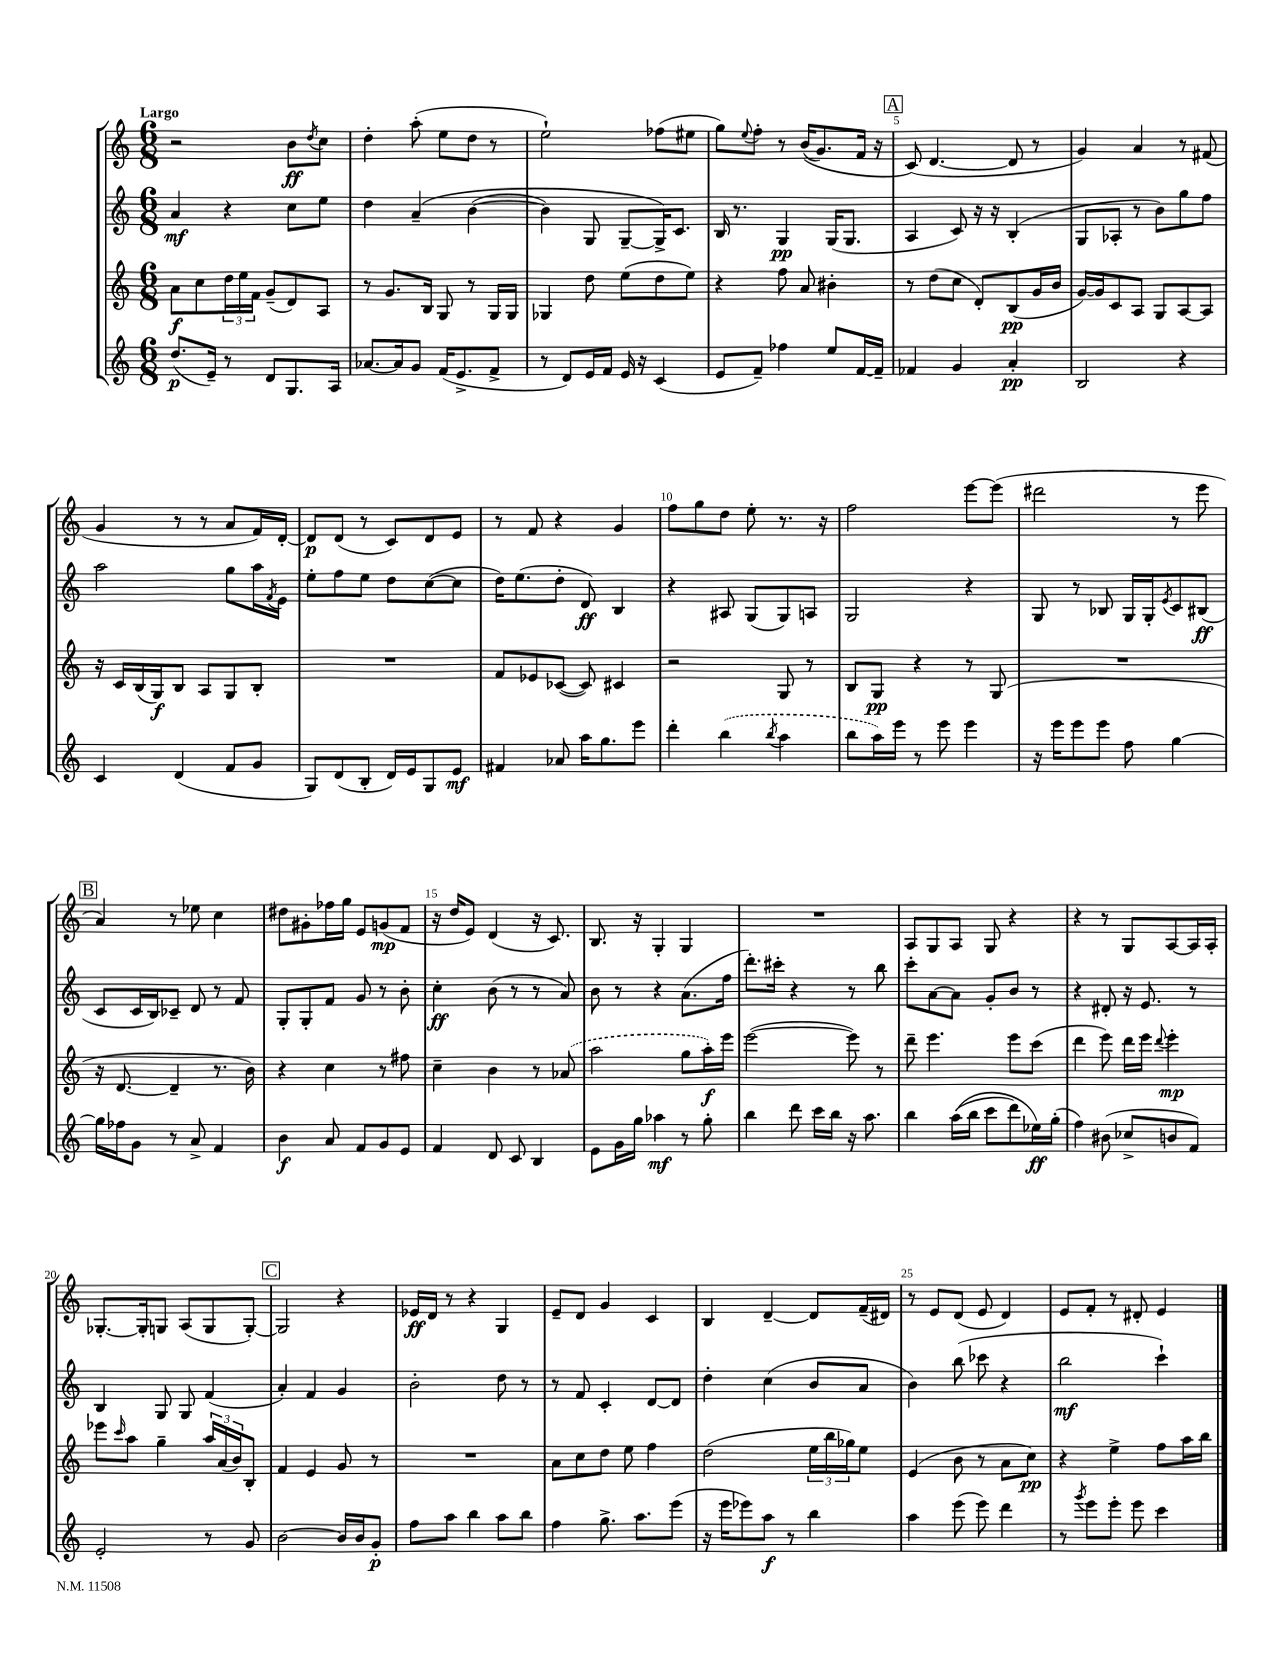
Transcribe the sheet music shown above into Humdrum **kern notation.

**kern	**dynam	**kern	**dynam	**kern	**dynam	**kern	**dynam
*part4	*part4	*part3	*part3	*part2	*part2	*part1	*part1
*staff4	*staff4	*staff3	*staff3	*staff2	*staff2	*staff1	*staff1
*clefG2	*	*clefG2	*	*clefG2	*	*clefG2	*
*k[]	*	*k[]	*	*k[]	*	*k[]	*
*M6/8	*	*M6/8	*	*M6/8	*	*M6/8	*
=1	=1	=1	=1	=1	=1	=1	=1
!	!	!	!	!	!	!LO:TX:a:B:t=Largo	!
(8.dd/L	p	8a\L	f	4a/	mf	2r	.
.	.	8cc\	.	.	.	.	.
16e~/Jk)	.	.	.	.	.	.	.
8r	.	24dd\L	.	4r	.	.	.
.	.	24ee\	.	.	.	.	.
.	.	24f\JJ	.	.	.	.	.
8d/L	.	(8g~/L	.	.	.	.	.
8.G/	.	8d/)	.	8cc\L	.	8b\L	ff
.	.	.	.	.	.	8qdd/	.
.	.	8A/J	.	8ee\J	.	8cc\J	.
16A/Jk	.	.	.	.	.	.	.
=2	=2	=2	=2	=2	=2	=2	=2
[8.a-X/L	.	8r	.	4dd\	.	4dd'\	.
.	.	8.g/L	.	.	.	.	.
16a-/k]	.	.	.	.	.	.	.
8g/J	.	.	.	(4a~/	.	(8aa'\	.
.	.	16B/Jk	.	.	.	.	.
(16f/KL	.	8G/	.	.	.	8ee\L	.
8.e^/	.	.	.	.	.	.	.
.	.	8r	.	([4b\	.	8dd\J	.
8f^/J	.	16G/LL	.	.	.	8r	.
.	.	16G/JJ	.	.	.	.	.
=3	=3	=3	=3	=3	=3	=3	=3
8r	.	4G-X/	.	4b\])	.	2ee`\)	.
8d/L)	.	.	.	.	.	.	.
16e/L	.	8dd\	.	8G/	.	.	.
16f/JJ	.	.	.	.	.	.	.
16e/	.	(8ee\L	.	[8G~/L	.	.	.
16r	.	.	.	.	.	.	.
(4c/	.	8dd\	.	16G^/K])	.	(8ff-X\L	.
.	.	.	.	8.c/J	.	.	.
.	.	8ee\J)	.	.	.	8ee#X\J	.
=4	=4	=4	=4	=4	=4	=4	=4
8e/L	.	4r	.	16B/	.	8gg\L)	.
.	.	.	.	8.r	.	.	.
.	.	.	.	.	.	8qqee/	.
8f~/J)	.	.	.	.	.	8ff'\J	.
4ff-X\	.	8ff\	.	4G/	pp	8r	.
.	.	8a/	.	.	.	((16b/KL	.
.	.	.	.	.	.	8.g/)	.
8ee/L	.	4b#X'\	.	(16G/KL	.	.	.
.	.	.	.	8.G/J	.	.	.
[16f/L	.	.	.	.	.	16f/Jk	.
16f~/JJ]	.	.	.	.	.	16r	.
!!LO:REH:place=s1:t=A
=5	=5	=5	=5	=5	=5	=5	=5
4f-X/	.	8r	.	4A/	.	(8c/)	.
.	.	(8dd\L	.	.	.	[4.d/	.
4g/	.	8cc\J	.	8c/)	.	.	.
.	.	8d'/L)	.	16r	.	.	.
.	.	.	.	16r	.	.	.
4a'/	pp	(8B/	pp	(4B'/	.	8d/]	.
.	.	16g/L	.	.	.	8r	.
.	.	16b/JJ	.	.	.	.	.
=6	=6	=6	=6	=6	=6	=6	=6
2B/	.	[16g/LL)	.	8G/L	.	4g/)	.
.	.	16g/J]	.	.	.	.	.
.	.	8c/	.	8A-X'/J	.	.	.
.	.	8A/J	.	8r	.	4a/	.
.	.	8G/L	.	8b\L)	.	.	.
4r	.	[8A/	.	8gg\	.	8r	.
.	.	8A/J]	.	8ff\J	.	(8f#X/	.
!!LO:LB:g=z
=7	=7	=7	=7	=7	=7	=7	=7
4c/	.	16r	.	2aa\	.	4g/	.
.	.	16c/LL	.	.	.	.	.
.	.	(16B/	.	.	.	.	.
.	.	16G/J)	f	.	.	.	.
(4d/	.	8B/J	.	.	.	8r	.
.	.	8A/L	.	.	.	8r	.
8f/L	.	8G/	.	8gg\L	.	8a/L	.
8g/J	.	8B'/J	.	16aa\L	.	16f/L)	.
.	.	.	.	8qf/	.	.	.
.	.	.	.	16e\JJ	.	[16d'/JJ	.
=8	=8	=8	=8	=8	=8	=8	=8
8G/L)	.	2.r	.	8ee'\L	.	8d/L]	p
(8d/	.	.	.	8ff\	.	(8d/J	.
8B'/J	.	.	.	8ee\J	.	8r	.
16d/LL)	.	.	.	8dd\L	.	8c/L)	.
16e/J	.	.	.	.	.	.	.
8G/	.	.	.	([8cc\	.	8d/	.
8e/J	mf	.	.	8cc\J]	.	8e/J	.
=9	=9	=9	=9	=9	=9	=9	=9
4f#X/	.	8f/L	.	16dd\KL)	.	8r	.
.	.	.	.	(8.ee\	.	.	.
.	.	8e-X/	.	.	.	8f/	.
8a-X/	.	([8c-X/J	.	8dd'\J	.	4r	.
16aa\KL	.	8c-/])	.	8d/)	ff	.	.
8.gg\	.	.	.	.	.	.	.
.	.	4c#X/	.	4B/	.	4g/	.
8eee\J	.	.	.	.	.	.	.
=10	=10	=10	=10	=10	=10	=10	=10
4ddd'\	.	2r	.	4r	.	8ff\L	.
.	.	.	.	.	.	8gg\	.
(4bb\	.	.	.	8A#X/	.	8dd\J	.
.	.	.	.	(8G/L	.	8ee'\	.
8qbb/	.	.	.	.	.	.	.
4aa\	.	8G/	.	8G/)	.	8.r	.
.	.	8r	.	8An/J	.	.	.
.	.	.	.	.	.	16r	.
=11	=11	=11	=11	=11	=11	=11	=11
8bb\L	.	8B/L	.	2G/	.	2ff\	.
16aa\L)	.	8G/J	pp	.	.	.	.
16eee\JJ	.	.	.	.	.	.	.
8r	.	4r	.	.	.	.	.
8eee\	.	.	.	.	.	.	.
4eee\	.	8r	.	4r	.	[8eee\L	.
.	.	(8G/	.	.	.	(8eee\J]	.
=12	=12	=12	=12	=12	=12	=12	=12
16r	.	2.r	.	8G/	.	2ddd#X\	.
16eee\KL	.	.	.	.	.	.	.
8eee\	.	.	.	8r	.	.	.
8eee\J	.	.	.	8B-X/	.	.	.
8ff\	.	.	.	16G/LL	.	.	.
.	.	.	.	16G'/J	.	.	.
.	.	.	.	8qe/	.	.	.
[4gg\	.	.	.	8c/	.	8r	.
.	.	.	.	(8B#X/J	ff	8eee\	.
!!LO:LB:g=z
!!LO:REH:place=s1:t=B
=13	=13	=13	=13	=13	=13	=13	=13
16gg\LL]	.	16r	.	8c/L	.	4a/)	.
16ff-X\J	.	[8.d/	.	.	.	.	.
8g\J	.	.	.	16c/L	.	.	.
.	.	.	.	16B/J)	.	.	.
8r	.	4d~/]	.	8c-X~/J	.	8r	.
8a^/	.	.	.	8d/	.	8ee-X\	.
4f/	.	8.r	.	8r	.	4cc\	.
.	.	.	.	8f/	.	.	.
.	.	16b\)	.	.	.	.	.
=14	=14	=14	=14	=14	=14	=14	=14
4b\	f	4r	.	8G'/L	.	8dd#X\L	.
.	.	.	.	8G'/	.	8g#X'\	.
8a/	.	4cc\	.	8f/J	.	16ff-X\L	.
.	.	.	.	.	.	16gg\JJ	.
8f/L	.	.	.	8g/	.	8e/L	.
8g/	.	8r	.	8r	.	(8gn/	mp
8e/J	.	8ff#X\	.	8b'\	.	8f/J	.
=15	=15	=15	=15	=15	=15	=15	=15
4f/	.	4cc~\	.	4cc'\	ff	16r	.
.	.	.	.	.	.	16dd/KL	.
.	.	.	.	.	.	8e/J)	.
8d/	.	4b\	.	(8b\	.	(4d/	.
8c/	.	.	.	8r	.	.	.
4B/	.	8r	.	8r	.	16r	.
.	.	.	.	.	.	8.c/)	.
.	.	(8a-X/	.	8a/)	.	.	.
=16	=16	=16	=16	=16	=16	=16	=16
8e\L	.	2aa\	.	8b\	.	8.B/	.
16g\L	.	.	.	8r	.	.	.
16gg\JJ	.	.	.	.	.	16r	.
4aa-X\	mf	.	.	4r	.	4G'/	.
8r	.	8gg\L	.	(8.a\L	.	4G/	.
8gg'\	.	16aa'\L)	f	.	.	.	.
.	.	16eee\JJ	.	16ff\Jk	.	.	.
=17	=17	=17	=17	=17	=17	=17	=17
4bb\	.	([2eee\	.	8.ddd'\L)	.	2.r	.
.	.	.	.	16ccc#X'\Jk	.	.	.
8ddd\	.	.	.	4r	.	.	.
16ccc\LL	.	.	.	.	.	.	.
16bb\JJ	.	.	.	.	.	.	.
16r	.	8eee\])	.	8r	.	.	.
8.aa\	.	.	.	.	.	.	.
.	.	8r	.	8bb\	.	.	.
=18	=18	=18	=18	=18	=18	=18	=18
4bb\	.	8ddd~\	.	8ccc'\L	.	8A/L	.
.	.	4.eee\	.	[8a\	.	8G/	.
((16aa\LL	.	.	.	8a\J]	.	8A/J	.
16bb\JJ	.	.	.	.	.	.	.
8ccc\L	.	.	.	8g'/L	.	8G/	.
8ddd\)	.	8eee\L	.	8b/J	.	4r	.
16ee-X\L)	ff	(8ccc\J	.	8r	.	.	.
(16gg'\JJ	.	.	.	.	.	.	.
=19	=19	=19	=19	=19	=19	=19	=19
4ff\)	.	4ddd\	.	4r	.	4r	.
(8b#X\	.	8eee\)	.	8d#X'/	.	8r	.
8cc-X^/L	.	16ddd\LL	.	16r	.	8G/L	.
.	.	16eee\JJ	.	8.e/	.	.	.
.	.	8qqddd/	.	.	.	.	.
8bn/	.	4eee'\	mp	.	.	[8A/	.
8f/J)	.	.	.	8r	.	16A/L]	.
.	.	.	.	.	.	16A'/JJ	.
!!LO:LB:g=z
=20	=20	=20	=20	=20	=20	=20	=20
2e'/	.	8eee-X\L	.	4B/	.	[8.G-X'/L	.
.	.	16qqccc/	.	.	.	.	.
.	.	8aa\J	.	.	.	.	.
.	.	.	.	.	.	16G-'/k]	.
.	.	4gg~\	.	8G/	.	8Gn/J	.
.	.	.	.	8G/	.	(8A/L	.
8r	.	24aa/LL	.	(4f/	.	8G/	.
.	.	(24a/	.	.	.	.	.
.	.	24b/J)	.	.	.	.	.
8g/	.	8B'/J	.	.	.	[8G'/J)	.
!!LO:REH:place=s1:t=C
=21	=21	=21	=21	=21	=21	=21	=21
[2b\	.	4f/	.	4a'/)	.	2G/]	.
.	.	4e/	.	4f/	.	.	.
16b/LL]	.	8g/	.	4g/	.	4r	.
16b/J	.	.	.	.	.	.	.
8g'/J	p	8r	.	.	.	.	.
=22	=22	=22	=22	=22	=22	=22	=22
8ff\L	.	2.r	.	2b'\	.	16e-X/LL	ff
.	.	.	.	.	.	16d/JJ	.
8aa\J	.	.	.	.	.	8r	.
4bb\	.	.	.	.	.	4r	.
8aa\L	.	.	.	8dd\	.	4G/	.
8bb\J	.	.	.	8r	.	.	.
=23	=23	=23	=23	=23	=23	=23	=23
4ff\	.	8a\L	.	8r	.	8e~/L	.
.	.	8cc\	.	8f/	.	8d/J	.
8.gg^\	.	8dd\J	.	4c'/	.	4g/	.
.	.	8ee\	.	.	.	.	.
8.aa\L	.	.	.	.	.	.	.
.	.	4ff\	.	[8d/L	.	4c/	.
(8eee\J	.	.	.	8d/J]	.	.	.
=24	=24	=24	=24	=24	=24	=24	=24
16r	.	(2dd\	.	4dd'\	.	4B/	.
16eee\KL	.	.	.	.	.	.	.
8eee-X\)	.	.	.	.	.	.	.
8aa\J	f	.	.	(4cc\	.	[4d~/	.
8r	.	.	.	.	.	.	.
4bb\	.	24ee\LL	.	8b/L	.	8d/L]	.
.	.	24bb\	.	.	.	.	.
.	.	24gg-X\J)	.	.	.	.	.
.	.	8ee\J	.	8a/J	.	(16f~/L	.
.	.	.	.	.	.	16d#X/JJ)	.
=25	=25	=25	=25	=25	=25	=25	=25
4aa\	.	(4e/	.	4b\)	.	8r	.
.	.	.	.	.	.	8e/L	.
(8eee\	.	8b\	.	(8bb\	.	(8d/J	.
8eee\)	.	8r	.	8ccc-X\	.	8e/	.
4ddd\	.	8a\L	.	4r	.	4d/)	.
.	.	8cc\J)	pp	.	.	.	.
=26	=26	=26	=26	=26	=26	=26	=26
8r	.	4r	.	2bb\	mf	8e/L	.
8qggg/	.	.	.	.	.	.	.
8eee\L	.	.	.	.	.	8f'/J	.
8eee'\J	.	4ee^\	.	.	.	8r	.
8eee\	.	.	.	.	.	8d#X'/	.
4ccc\	.	8ff\L	.	4ccc`\)	.	4e/	.
.	.	16aa\L	.	.	.	.	.
.	.	16bb\JJ	.	.	.	.	.
==	==	==	==	==	==	==	==
*-	*-	*-	*-	*-	*-	*-	*-
